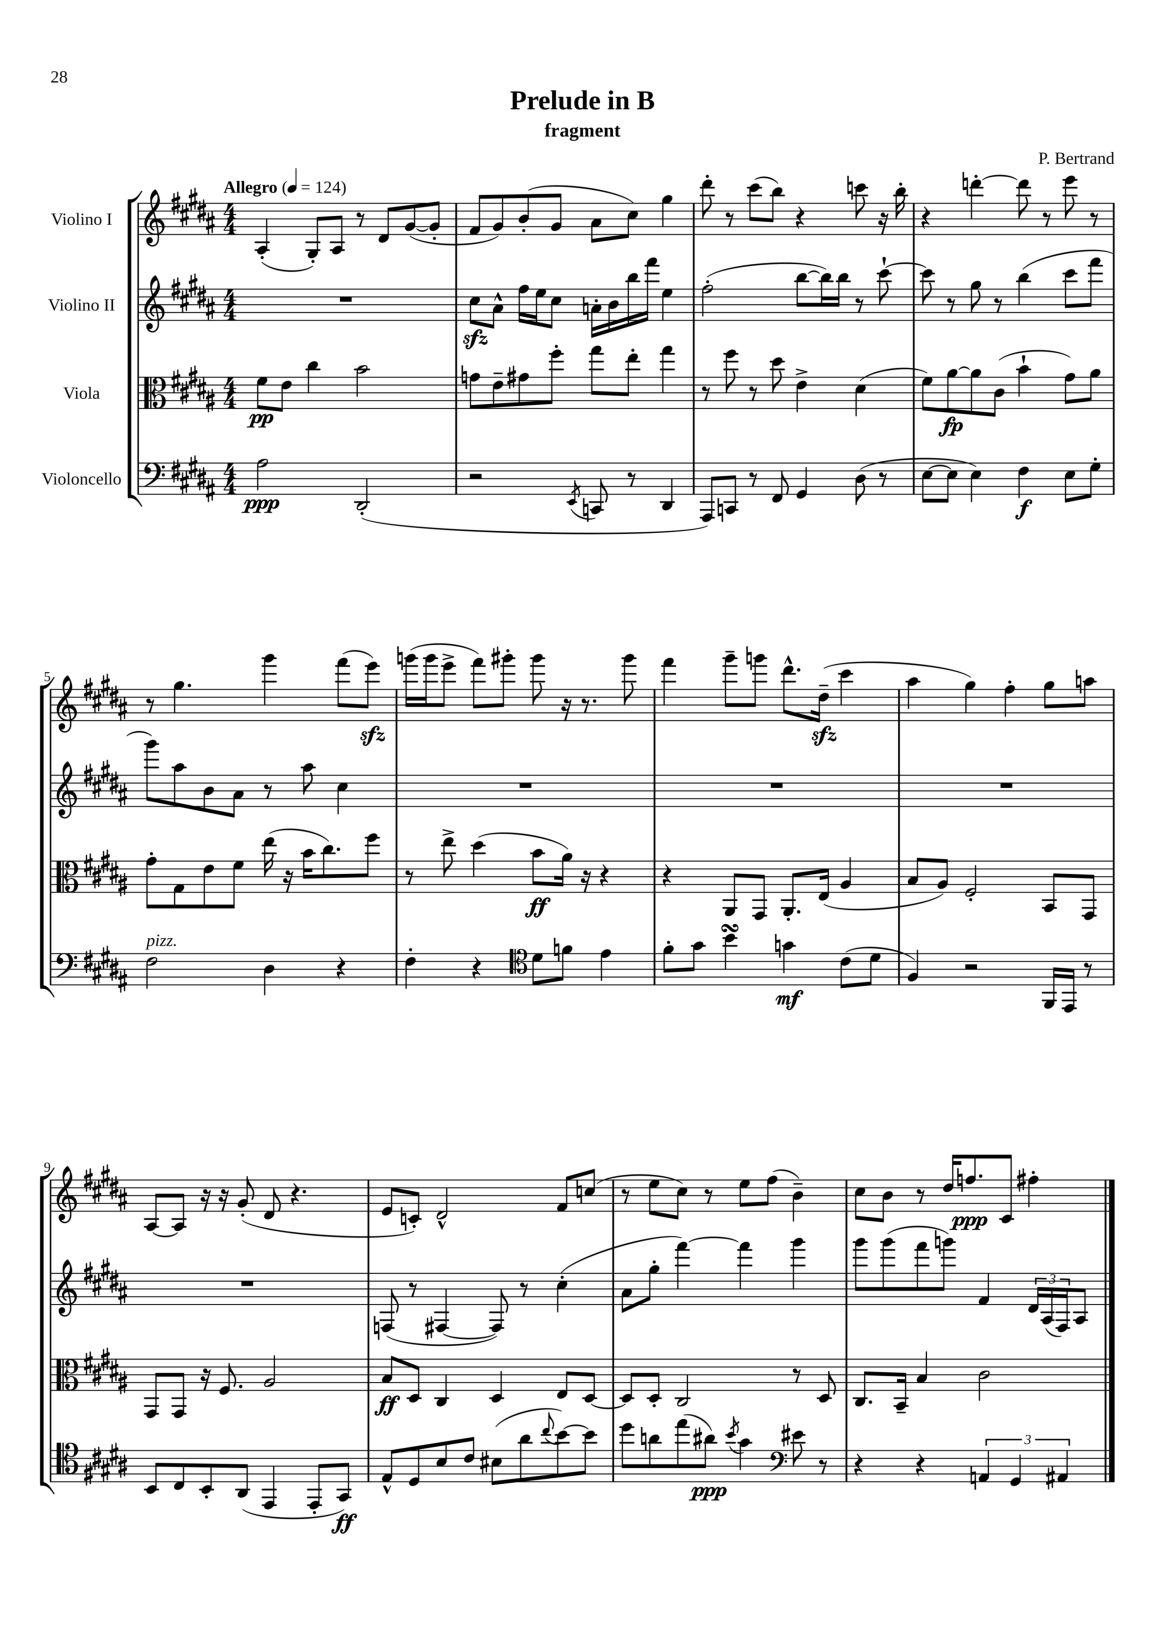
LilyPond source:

\header { title = "Prelude in B" composer = "P. Bertrand" subtitle = "fragment" }
<<
\new StaffGroup <<
\new Staff = "s0" \with { instrumentName = "Violino I" } {
    \clef treble \key b \major \numericTimeSignature \time 4/4 \tempo "Allegro" 4 = 124
    ais4-.( gis8-.) ais8 r8 dis'8 gis'8~( gis'8-. |
    fis'8 gis'8) b'8-.( gis'8 ais'8 cis''8) gis''4 |
    dis'''8-. r8 cis'''8( b''8) r4 c'''8 r16 b''16-. |
    r4 d'''4~-. d'''8 r8 e'''8 r8 |
    r8 gis''4. gis'''4 fis'''8( e'''8\sfz) |
    g'''16( g'''16 e'''8-> fis'''8) gis'''8-. gis'''8 r16 r8. gis'''8 |
    fis'''4 gis'''8-- g'''8 dis'''8.-^ dis''16--\sfz( cis'''4 |
    ais''4 gis''4) fis''4-. gis''8 a''8 |
    ais8~ ais8 r16 r16 gis'8-.( dis'8 r4. |
    e'8 c'8-.) dis'2-^ fis'8 c''8( |
    r8 e''8 cis''8) r8 e''8 fis''8( b'4--) |
    cis''8 b'8 r8 dis''16 f''8.\ppp cis'8 fis''4-. \bar "|." |
}
\new Staff = "s1" \with { instrumentName = "Violino II" } {
    \clef treble \key b \major \numericTimeSignature \time 4/4
    R1 |
    cis''8\sfz ais'8-^ fis''16 e''16 cis''8 a'16-. b'16 b''16 fis'''16 e''4 |
    fis''2-.( b''8~ b''16) b''16 r8 cis'''8~-! |
    cis'''8 r8 gis''8 r8 b''4( cis'''8 fis'''8 |
    gis'''8) ais''8 b'8 ais'8 r8 ais''8 cis''4 |
    R1 |
    R1 |
    R1 |
    R1 |
    f8( r8 fis4~ fis8) r8 cis''4-.( |
    ais'8 gis''8-. fis'''4~) fis'''4 gis'''4 |
    gis'''8 gis'''8( fis'''8 g'''8) fis'4 \tuplet 3/2 { dis'16 ais16( fis16) } ais8 \bar "|." |
}
\new Staff = "s2" \with { instrumentName = "Viola" } {
    \clef alto \key b \major \numericTimeSignature \time 4/4
    fis'8\pp e'8 cis''4 b'2 |
    g'8 e'8-- gis'8 fis''8-. gis''8 e''8-. gis''4 |
    r8 fis''8 r8 dis''8 e'4-> dis'4( |
    fis'8) ais'8~\fp ais'8 cis'8( b'4-! gis'8) ais'8 |
    gis'8-. gis8 e'8 fis'8 e''16( r16 b'16 cis''8.) fis''8 |
    r8 e''8-> dis''4( b'8\ff ais'16) r16 r4 |
    r4 ais,8 gis,8 ais,8.-. e16( ais4 |
    b8 ais8) fis2-. b,8 gis,8 |
    gis,8 gis,8 r16 fis8. ais2 |
    b8\ff dis8 cis4 dis4 e8 dis8~ |
    dis8 dis8-. cis2 r8 dis8 |
    cis8. b,16-- b4 cis'2 \bar "|." |
}
\new Staff = "s3" \with { instrumentName = "Violoncello" } {
    \clef bass \key b \major \numericTimeSignature \time 4/4
    ais2\ppp dis,2-.( |
    r2 \acciaccatura { e,8 } c,8 r8 dis,4 |
    ais,,8) c,8 r8 fis,8 gis,4 dis8( r8 |
    e8~ e8 e4) fis4\f e8 gis8-. |
    fis2^\markup { \italic "pizz." } dis4 r4 |
    fis4-. r4 \clef tenor dis'8 f'8 e'4 |
    fis'8-. gis'8 b'4\turn g'4\mf cis'8( dis'8 |
    fis4) r2 fis,16 e,16 r8 |
    b,8 cis8 b,8-. ais,8( e,4 e,8-. gis,8\ff) |
    e8-^ dis8 b8 cis'8 bis8( ais'8 \appoggiatura { cis''8 } b'8~) b'8 |
    dis''8 a'8 e''8( ais'8\ppp) \acciaccatura { b'8 } gis'4 \clef bass eis'8 r8 |
    r4 r4 \tuplet 3/2 { a,4 gis,4 ais,4 } \bar "|." |
}
>>
>>
